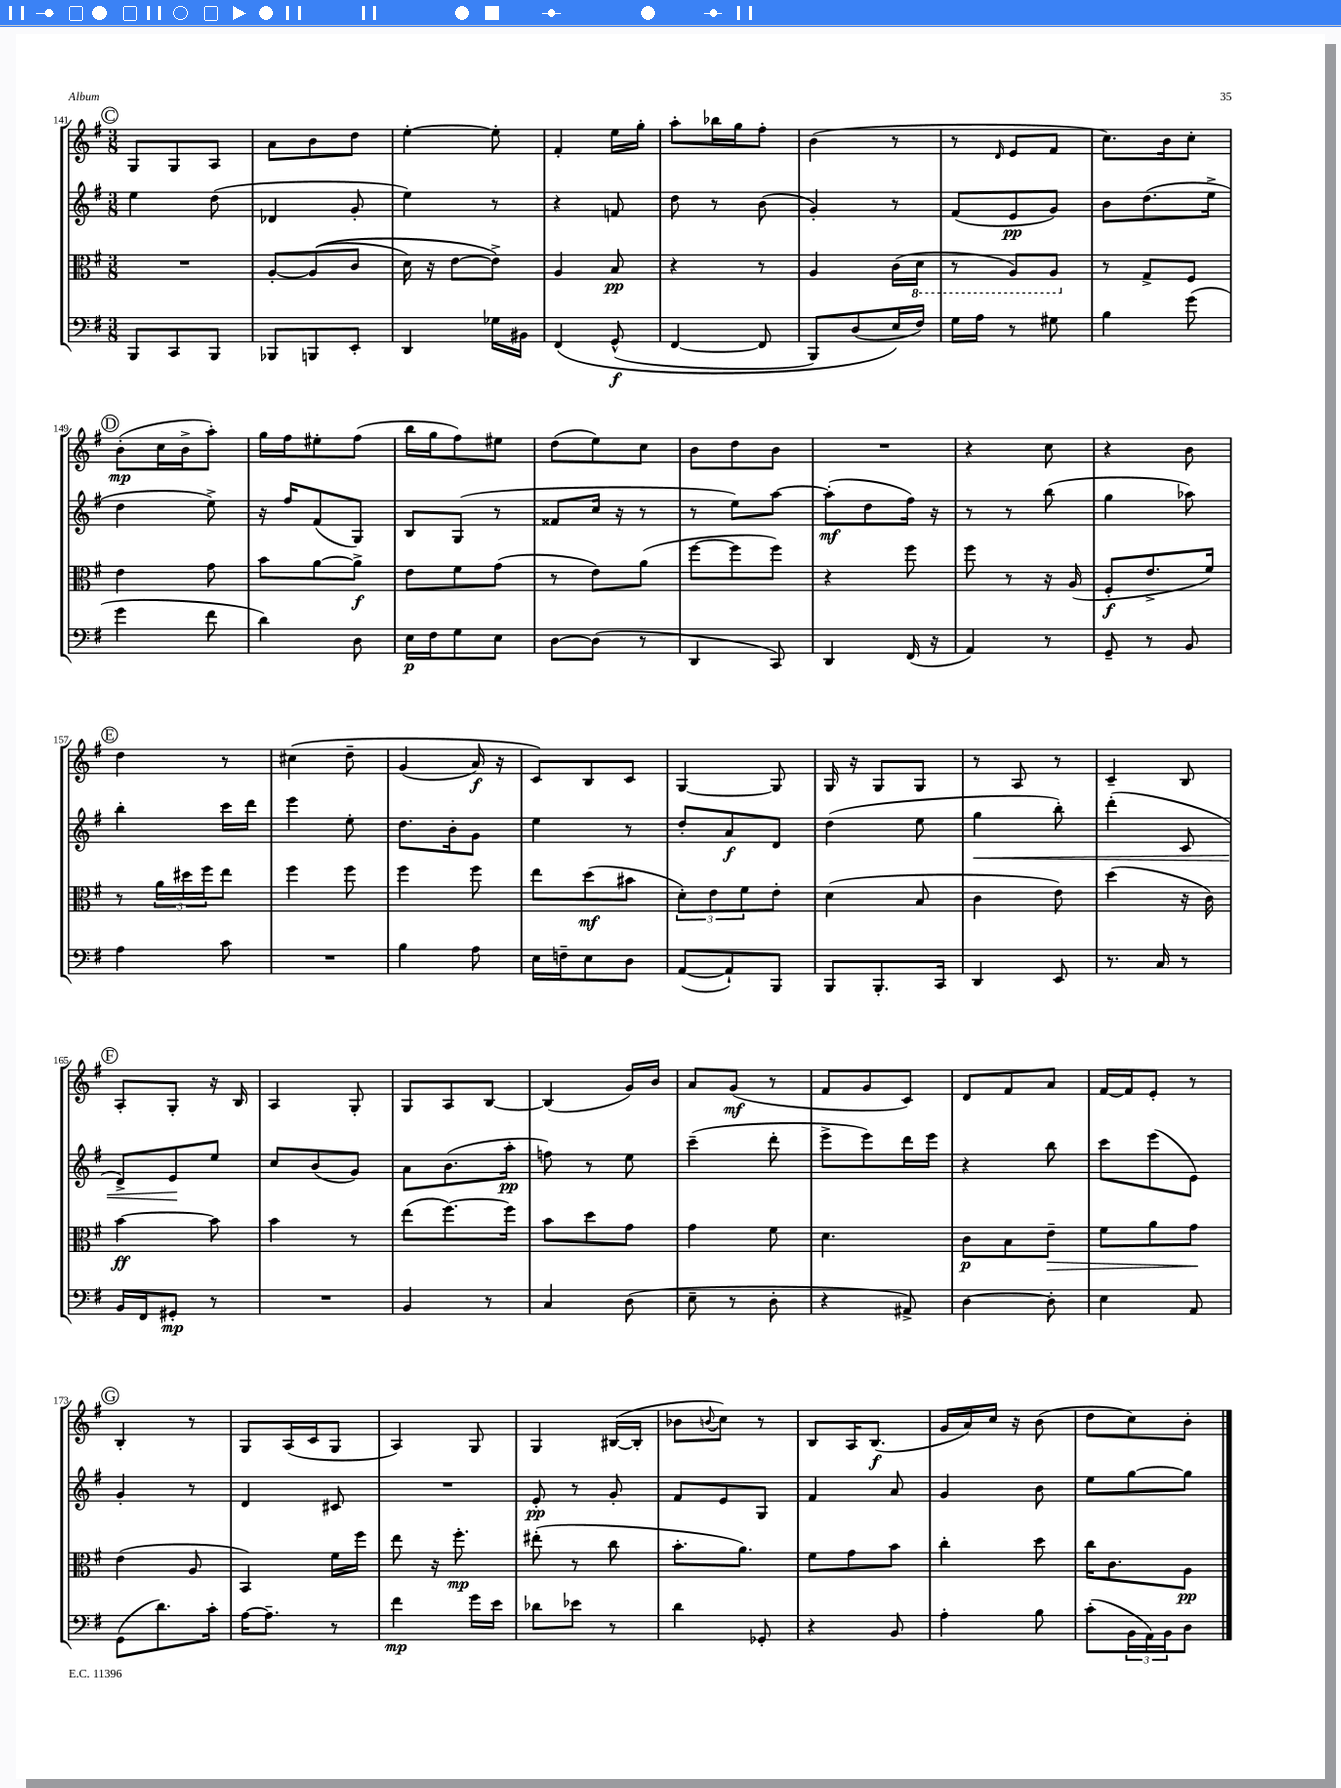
<<
\new StaffGroup <<
\new Staff = "s0" {
    \clef treble \key g \major \numericTimeSignature \time 3/8
    \mark \markup { \circle "C" } g8 g8 a8 |
    a'8 b'8 d''8 |
    e''4~-. e''8-. |
    fis'4-. e''16 g''16-. |
    a''8-. bes''16 g''16 fis''8-. |
    b'4( r8 |
    r8 \grace { d'16 } e'8 fis'8 |
    c''8.) b'16 c''8-. |
    \mark \markup { \circle "D" } b'8-.\mp( c''16 b'16-> a''8-.) |
    g''16 fis''16 eis''8-. fis''8( |
    b''16 g''16 fis''8) eis''8 |
    d''8( e''8) c''8 |
    b'8 d''8 b'8 |
    R4. |
    r4 c''8 |
    r4 b'8 |
    \mark \markup { \circle "E" } d''4 r8 |
    cis''4\( d''8-- |
    g'4( a'16\f) r16 |
    c'8\) b8 c'8 |
    g4~ g8 |
    g16 r16 g8 g8 |
    r8 a8 r8 |
    c'4-- b8 |
    \mark \markup { \circle "F" } a8-. g8-. r16 b16 |
    a4 g8-. |
    g8 a8 b8~ |
    b4( g'16) b'16 |
    a'8 g'8\mf( r8 |
    fis'8 g'8 c'8) |
    d'8 fis'8 a'8 |
    fis'16~ fis'16 e'8-. r8 |
    \mark \markup { \circle "G" } b4-. r8 |
    g8 a16( c'16 g8 |
    a4) g8 |
    g4 bis16~( bis16-. |
    bes'8 \appoggiatura { b'8 } c''8) r8 |
    b8 a16 b8.\f( |
    g'16 a'16) c''16 r16 b'8( |
    d''8 c''8) b'8-. \bar "|." |
}
\new Staff = "s1" {
    \clef treble \key g \major \numericTimeSignature \time 3/8
    \mark \markup { \circle "C" } e''4 d''8( |
    des'4 g'8-. |
    e''4) r8 |
    r4 f'8 |
    d''8 r8 b'8( |
    g'4-.) r8 |
    fis'8( e'8\pp g'8) |
    b'8 d''8.( e''16-> |
    \mark \markup { \circle "D" } d''4 e''8->) |
    r16 fis''16 fis'8( g8) |
    b8 g8( r8 |
    fisis'8 c''16 r16 r8 |
    r8 e''8) a''8~ |
    a''8-.\mf( d''8 fis''16) r16 |
    r8 r8 b''8( |
    g''4 aes''8) |
    \mark \markup { \circle "E" } b''4-. c'''16 d'''16 |
    e'''4 e''8-. |
    d''8. b'16-. g'8 |
    e''4 r8 |
    d''8-. a'8\f d'8 |
    d''4( e''8 |
    g''4\< b''8-.) |
    d'''4-.( c'8 |
    \mark \markup { \circle "F" } d'8->) e'8\! e''8 |
    c''8 b'8( g'8) |
    a'8 b'8.( a''16-.\pp |
    f''8) r8 e''8 |
    c'''4--( d'''8-. |
    e'''8-> e'''8) d'''16 e'''16 |
    r4 b''8 |
    c'''8 e'''8( e'8) |
    \mark \markup { \circle "G" } g'4-. r8 |
    d'4 cis'8 |
    R4. |
    e'8-.\pp r8 g'8-. |
    fis'8 e'8 g8 |
    fis'4 a'8 |
    g'4 b'8 |
    e''8 g''8~ g''8 \bar "|." |
}
\new Staff = "s2" {
    \clef alto \key g \major \numericTimeSignature \time 3/8
    \mark \markup { \circle "C" } R4. |
    a8~-. a8(\( c'8 |
    d'16) r16 e'8~ e'8->\) |
    a4 b8\pp |
    r4 r8 |
    a4 c'16( \ottava #-1 d16 |
    r8 a,8) a,8 \ottava #0 |
    r8 g8-> fis8 |
    \mark \markup { \circle "D" } e'4 g'8 |
    b'8 a'8~ a'8->\f |
    e'8 fis'8 g'8( |
    r8 e'8) a'8( |
    fis''8~ fis''8 fis''8) |
    r4 fis''8 |
    fis''8 r8 r16 a16( |
    fis8-.\f e'8.-> fis'16) |
    \mark \markup { \circle "E" } r8 \tuplet 3/2 { a'16 dis''16 fis''16 } e''8 |
    fis''4 fis''8 |
    fis''4 fis''8 |
    e''8 d''8\mf( bis'8 |
    \tuplet 3/2 { d'8-.) e'8 fis'8 } e'8-. |
    d'4( b8 |
    c'4 e'8) |
    d''4( r16 c'16) |
    \mark \markup { \circle "F" } b'4~\ff b'8 |
    b'4 r8 |
    e''8( fis''8.~) fis''16 |
    b'8 d''8 g'8 |
    g'4 fis'8 |
    d'4. |
    c'8\p b8 e'8--\> |
    fis'8 a'8 g'8\! |
    \mark \markup { \circle "G" } e'4( a8 |
    b,4) fis'16 fis''16 |
    e''8 r16 fis''8.-.\mp |
    eis''8-.( r8 c''8 |
    b'8.-. a'8.) |
    fis'8 g'8 b'8 |
    c''4-. d''8 |
    c''16 c'8. a8\pp \bar "|." |
}
\new Staff = "s3" {
    \clef bass \key g \major \numericTimeSignature \time 3/8
    \mark \markup { \circle "C" } b,,8 c,8 b,,8 |
    bes,,8 b,,8 e,8-. |
    d,4 ges16 bis,16 |
    fis,4\( g,8-^\f( |
    fis,4~ fis,8 |
    b,,8) d8( e16\) fis16) |
    g16 a16 r8 gis8 |
    b4 g'8( |
    \mark \markup { \circle "D" } g'4 fis'8 |
    d'4) d8 |
    e16\p fis16 g8 e8 |
    d8~ d8( r8 |
    d,4 c,8) |
    d,4 fis,16( r16 |
    a,4) r8 |
    g,8-- r8 b,8 |
    \mark \markup { \circle "E" } a4 c'8 |
    R4. |
    b4 a8 |
    e16 f16-- e8 d8 |
    a,8~( a,8-!) b,,8 |
    b,,8 b,,8.-. c,16 |
    d,4 e,8 |
    r8. c16 r8 |
    \mark \markup { \circle "F" } b,16 fis,16 gis,8-.\mp r8 |
    R4. |
    b,4 r8 |
    c4 d8( |
    e8-- r8 d8-. |
    r4 ais,8->) |
    d4~ d8-. |
    e4 a,8 |
    \mark \markup { \circle "G" } g,8( d'8.) c'16-. |
    a16~ a8.-- r8 |
    fis'4\mp g'16 e'16 |
    des'8 ees'8 r8 |
    d'4 ges,8-. |
    r4 b,8 |
    a4-. b8 |
    c'8-.( \tuplet 3/2 { b,16 a,16) b,16 } d8 \bar "|." |
}
>>
>>
\layout { \context { \Score currentBarNumber = #141 } }
